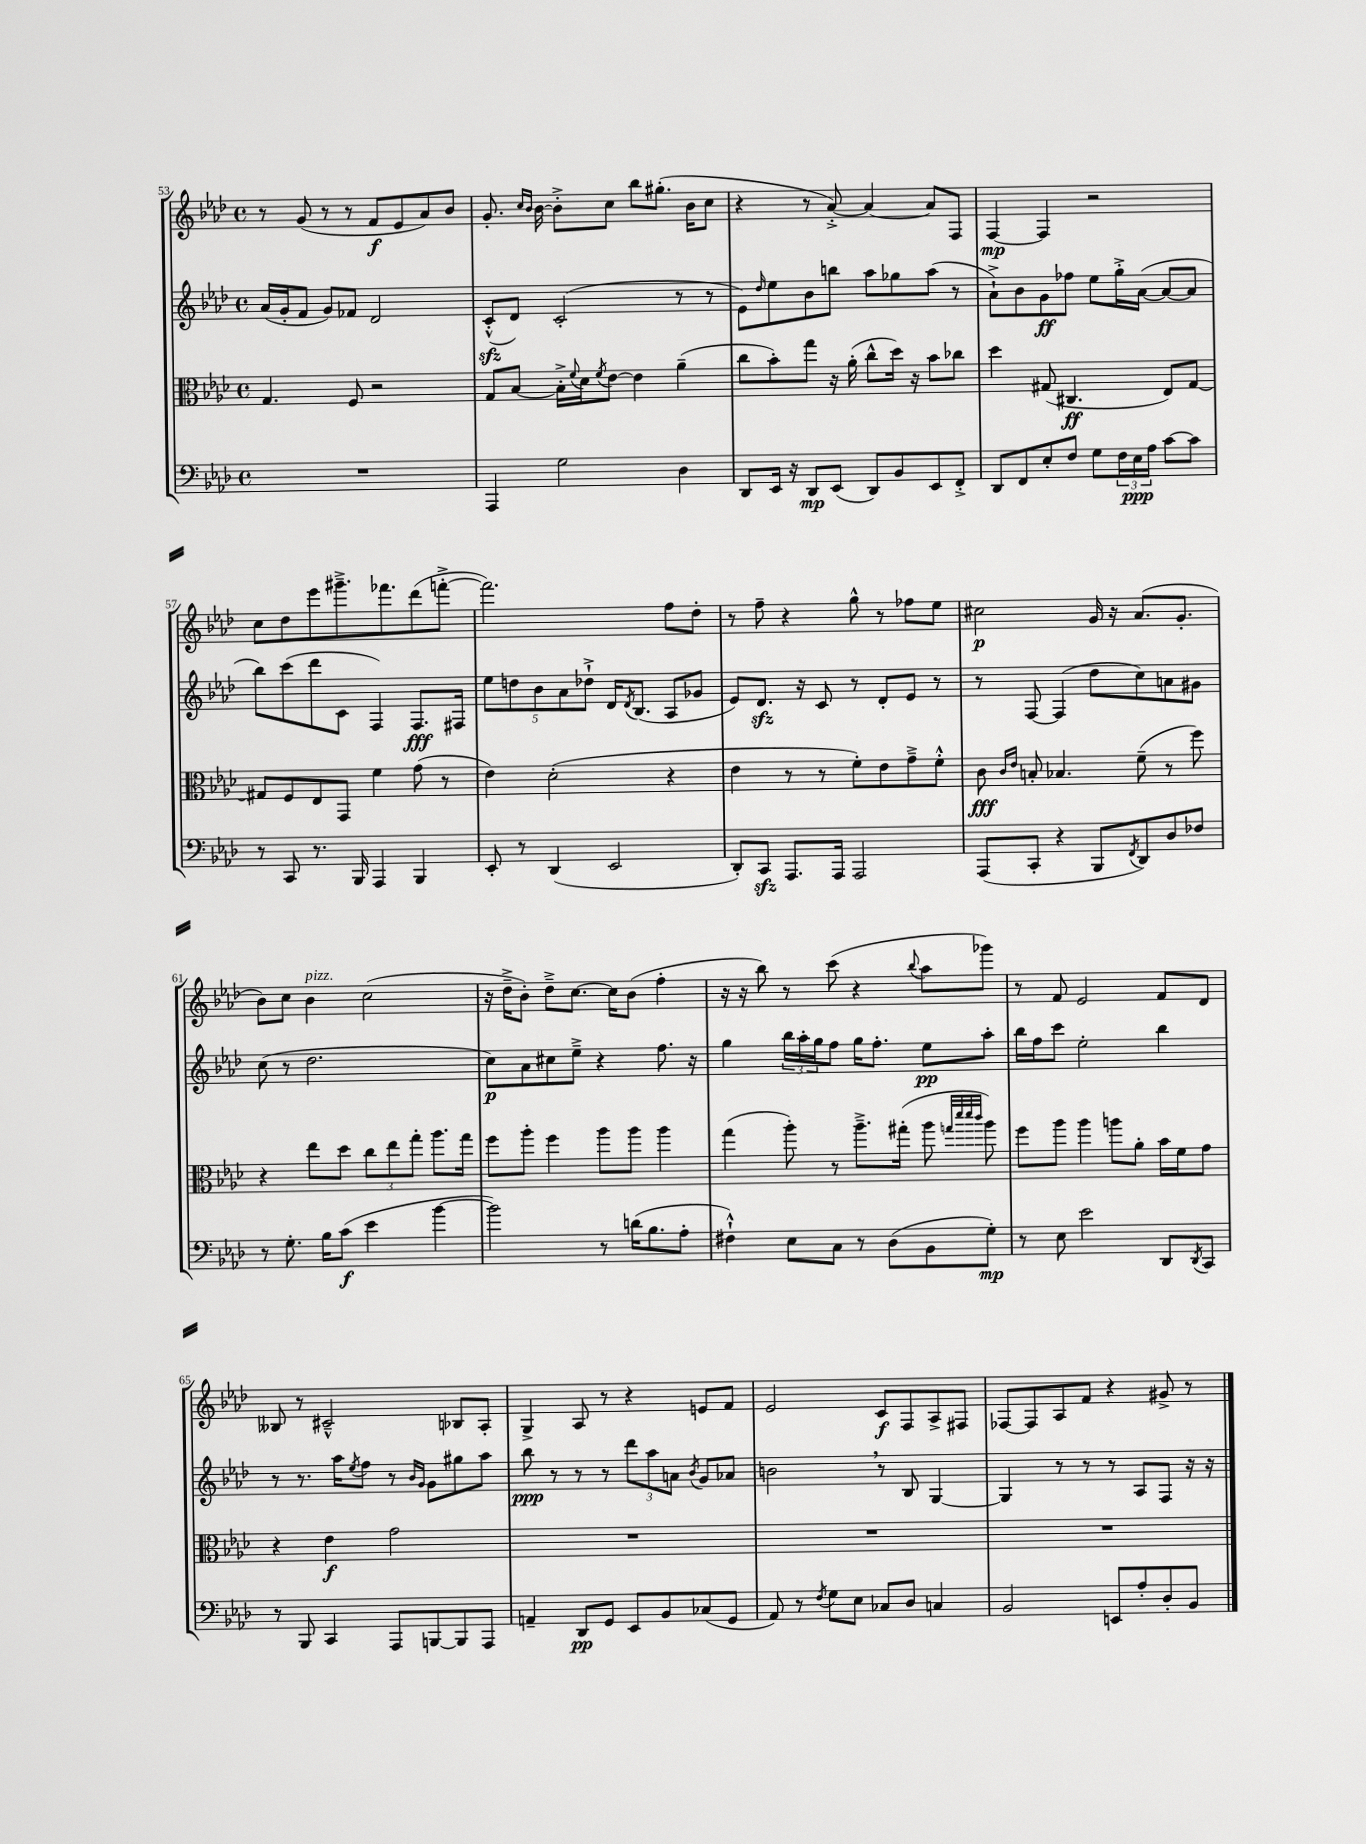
<<
\new StaffGroup <<
\new Staff = "s0" {
    \clef treble \key aes \major \defaultTimeSignature \time 4/4
    r8 g'8( r8 r8 f'8\f ees'8 aes'8) bes'8 |
    g'8.-. \grace { c''16 bes'16 } bes'16~ bes'8-.-> c''8 bes''8 gis''8.-.( bes'16 c''8 |
    r4 r8 aes'8~-.->) aes'4~ aes'8 f8 |
    f4~\mp f4 r2 |
    c''8 des''8 ees'''8 gis'''8.---> fes'''8. des'''8( f'''8~-.-> |
    f'''2.) f''8 des''8-. |
    r8 f''8-- r4 g''8-^ r8 fes''8 ees''8 |
    cis''2\p g'16 r16 aes'8.( g'8.-. |
    bes'8) c''8 bes'4^\markup { \italic "pizz." } c''2( |
    r16 des''16---> bes'8-.) des''8---> c''8.~ c''16 bes'8( f''4-. |
    r16 r16 bes''8) r8 c'''8( r4 \appoggiatura { bes''8 } aes''8 ges'''8) |
    r8 f'8 ees'2 f'8 des'8 |
    beses8 r8 cis'2---^ bes8 aes8-. |
    g4-> aes8 r8 r4 e'8 f'8 |
    ees'2 c'8\f f8 aes8-> fis8 |
    fes8~ fes8 aes8 f'8 r4 gis'8-> r8 \bar "|." |
}
\new Staff = "s1" {
    \clef treble \key aes \major \defaultTimeSignature \time 4/4
    aes'16( g'16-. f'8 g'8) fes'8 des'2 |
    c'8-.-^\sfz( des'8) c'2-.( r8 r8 |
    ees'8) \grace { des''16 } ees''8 bes'8 b''8 aes''8 ges''8 aes''8( r8 |
    aes'8-!->) bes'8 g'8\ff fes''8 ees''8 g''16-.-> aes'16~( aes'8~ aes'8 |
    bes''8) c'''8( des'''8 c'8 f4) f8.\fff fis16 |
    \tuplet 5/4 { ees''8 d''8 bes'8 aes'8 des''8-!-> } des'16 \acciaccatura { des'8 } bes8.( aes8 ges'8 |
    ees'8) des'8.\sfz r16 c'8 r8 des'8-. ees'8 r8 |
    r8 f8~ f4( des''8 c''8) a'8 gis'8 |
    c''8( r8 des''2. |
    c''8\p) aes'8 cis''8 ees''8---> r4 f''8. r16 |
    g''4 \tuplet 3/2 { bes''16 aes''16-. g''16 } f''8 g''16 f''8.-. ees''8\pp aes''8-. |
    bes''16 f''16 c'''8 ees''2-. bes''4 |
    r8 r8. aes''16 \acciaccatura { ees''8 } f''8 r8 \grace { bes'16 g'16 } g'8 gis''8 aes''8 |
    bes''8\ppp r8 r8 r8 \tuplet 3/2 { des'''8 aes''8 a'8 } \acciaccatura { bes'8 } g'8 aes'8 |
    b'2 \breathe r8 bes8 g4~ |
    g4 r8 r8 r8 aes8 f8 r16 r16 \bar "|." |
}
\new Staff = "s2" {
    \clef alto \key aes \major \defaultTimeSignature \time 4/4
    g4. f8 r2 |
    g8 bes8~ bes16-.-> \appoggiatura { f'8 } des'16 \acciaccatura { f'8 } ees'8~ ees'4 aes'4--( |
    c''8 bes'8-.) g''8 r16 aes'16-.( c''8-^ des''16) r16 bes'8 ces''8 |
    des''4 gis8( cis4.\ff ees8) gis8~ |
    gis8 f8 ees8 g,8 f'4 g'8( r8 |
    ees'4) des'2-.( r4 |
    ees'4 r8 r8 f'8-.) ees'8 g'8---> f'8-.-^ |
    c'8\fff \grace { c'16 ees'16 } b8-. bes4. f'8--( r8 f''8) |
    r4 ees''8 des''8 \tuplet 3/2 { c''8 ees''8 g''8-. } aes''8. g''16 |
    f''8 aes''8-. f''4 aes''8 aes''8 aes''4 |
    g''4( aes''8-.) r8 aes''8.---> gis''16-.( aes''8 \grace { g''32 des'''32 des'''32 c'''32 } aes''8) |
    f''8 aes''8 aes''4 a''8 aes'8-. bes'16 f'16 g'8 |
    r4 ees'4\f g'2 |
    R1 |
    R1 |
    R1 \bar "|." |
}
\new Staff = "s3" {
    \clef bass \key aes \major \defaultTimeSignature \time 4/4
    R1 |
    aes,,4 g2 des4 |
    des,8 ees,16 r16 des,8\mp ees,8( des,8) bes,8 ees,8 f,8-.-> |
    des,8 f,8 ees8-. f8 g8 \tuplet 3/2 { f16 ees16\ppp aes16 } c'8~ c'8 |
    r8 c,8 r8. bes,,16 aes,,4 bes,,4 |
    ees,8-. r8 des,4( ees,2 |
    des,8-.) c,8\sfz aes,,8. aes,,16 aes,,2 |
    aes,,8( c,8-. r4 bes,,8 \acciaccatura { f,8 } des,8) des8 fes8 |
    r8 g8.-. bes16 c'8\f( ees'4 bes'4~ |
    bes'2) r8 d'16( bes8. aes8-. |
    fis4-!-^) ees8 c8 r8 des8( bes,8 g8-.\mp) |
    r8 ees8 ees'2 des,8 \acciaccatura { des,8 } c,8 |
    r8 bes,,8 c,4 aes,,8 b,,8~ b,,8 aes,,8 |
    a,4-- des,8\pp g,8 ees,8 bes,8 ces8( g,8 |
    aes,8) r8 \acciaccatura { f8 } g8 ees8 ces8 des8 c4 |
    bes,2 e,8 aes8-. des8-. bes,8 \bar "|." |
}
>>
>>
\layout { \context { \Score currentBarNumber = #53 } }
